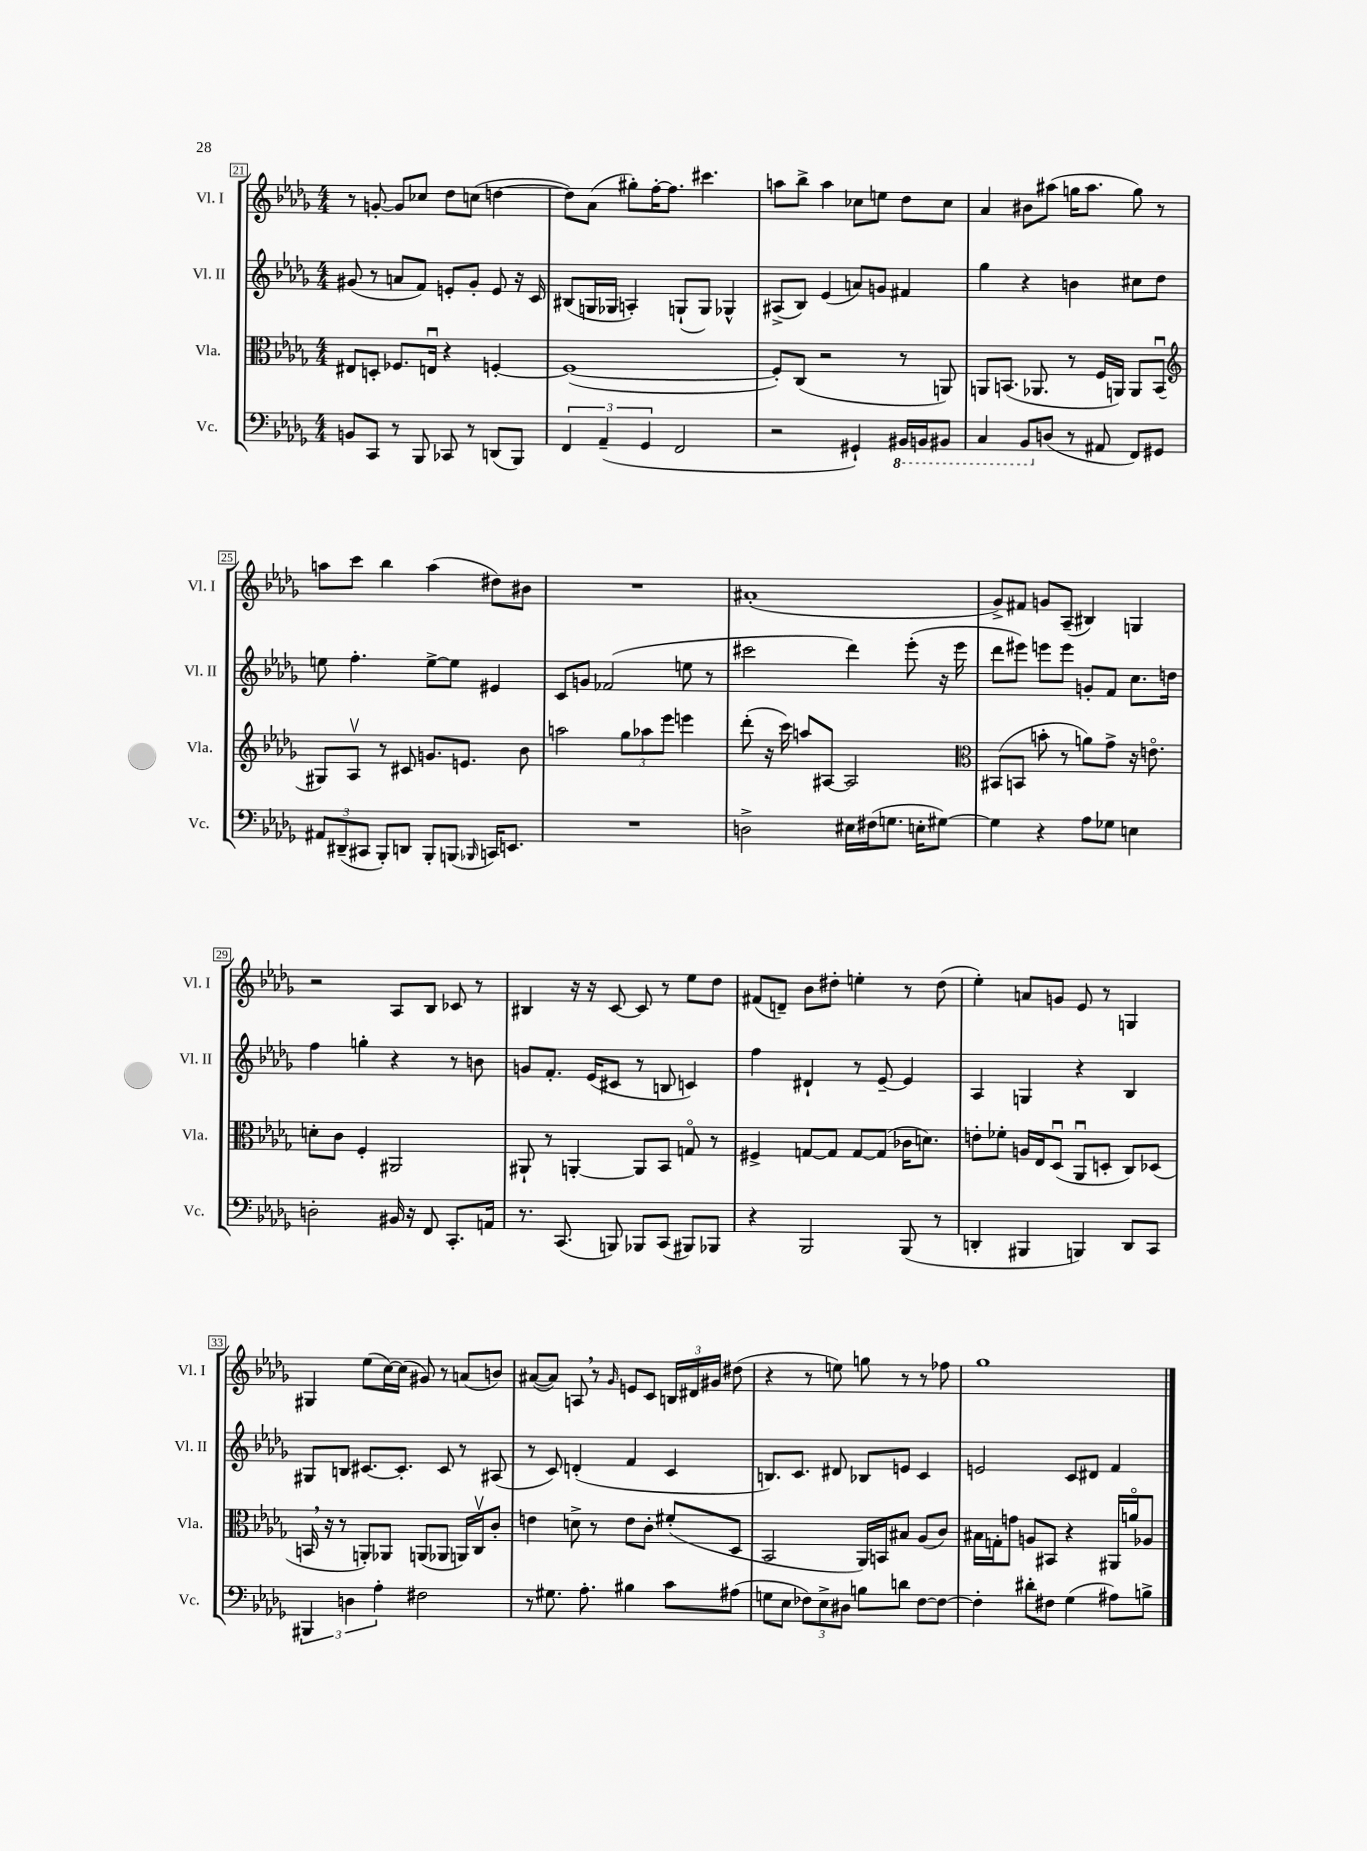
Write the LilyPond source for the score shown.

<<
\new StaffGroup <<
\new Staff = "s0" \with { instrumentName = "Vl. I" shortInstrumentName = "Vl. I" } {
    \clef treble \key des \major \numericTimeSignature \time 4/4
    \autoBeamOff r8 g'8~-. g'8[ ces''8] des''8[ c''8]( d''4~ |
    d''8[) aes'8]( gis''8[-.) f''16~-. f''8.] cis'''4. |
    a''8[ bes''8]-> a''4 ces''8[ e''8] des''8[ ces''8] |
    aes'4 bis'8[ ais''8]( g''16[ ais''8.] g''8) r8 |
    a''8[ c'''8] bes''4 a''4( dis''8[) bis'8] |
    R1 |
    ais'1-.( |
    ges'8[->) fis'8] g'8[ aes8]--( bis4) g4 |
    r2 aes8[ bes8] ces'8 r8 |
    bis4 r16 r16 c'8~ c'8 r8 ees''8[ des''8] |
    fis'8[( d'8]--) bes'8[ dis''8]-. e''4-. r8 dis''8( |
    ees''4-.) a'8[ g'8] ees'8 r8 g4 |
    gis4 ees''8[( c''16~) c''16]( gis'8) r8 a'8[( b'8]) |
    ais'8[~( ais'8]) a8 \breathe r8 \grace { ges'16 } e'8[ c'8] \tuplet 3/2 { b16[ dis'16 gis'16] } dis''8( |
    r4 r8 e''8) g''8 r8 r8 fes''8 |
    ges''1 \bar "|." |
}
\new Staff = "s1" \with { instrumentName = "Vl. II" shortInstrumentName = "Vl. II" } {
    \clef treble \key des \major \numericTimeSignature \time 4/4
    \autoBeamOff gis'8( r8 a'8[ f'8]) e'8[-. gis'8]-. e'8 r16 c'16 |
    bis8[( g16 ges16] a4-.) g8[-!( g8]) ges4-^ |
    ais8[->( bes8]) ees'4( a'8[) g'8] fis'4 |
    ges''4 r4 b'4 cis''8[ des''8] |
    e''8 f''4.-. e''8[~-> e''8] eis'4 |
    c'8[ g'8] fes'2( e''8 r8 |
    cis'''2 des'''4) ees'''8-.( r16 ees'''16 |
    des'''8[ eis'''8]) e'''8[ e'''8] g'8[-. f'8] c''8.[ d''16] |
    f''4 g''4-. r4 r8 b'8 |
    g'8[ f'8.]-. ees'16[( cis'8] r8 b8 c'4) |
    f''4 dis'4-! r8 ees'8~-- ees'4 |
    aes4 g4 r4 bes4 |
    gis8[ b8] cis'8.[~ cis'8.]-. cis'8 r8 ais8( |
    r8 c'8) d'4-.( f'4 c'4 |
    b8.[) c'8.] dis'8 bes8[ e'8] c'4 |
    e'2 c'8[ dis'8] f'4 \bar "|." |
}
\new Staff = "s2" \with { instrumentName = "Vla." shortInstrumentName = "Vla." } {
    \clef alto \key des \major \numericTimeSignature \time 4/4
    \autoBeamOff eis8[ d8]-. fes8.[ e16]\downbow r4 f4~-. |
    f1~( |
    f8[-.) c8]( r2 r8 a,8) |
    a,8[ b,8.]( aes,8. r8 f16[ a,16]) a,8[ b,8]\downbow( |
    \clef treble gis8[) aes8]\upbow r8 cis'8 g'8.[ e'8.] bes'8 |
    a''2 \tuplet 3/2 { ges''8[ aes''8 ees'''8] } e'''4 |
    des'''8-.( r16 c'''16) a''8[ ais8]~ ais2 |
    \clef alto bis,8[( b,8] b'8-. r8 a'8[) ges'8]-> r16 e'8.\flageolet |
    d'8[-. c'8] f4-. ais,2 |
    ais,8-! r8 a,4~-. a,8[ bes,8] g8\flageolet r8 |
    fis4-> g8[~ g8] g8[~ g8]( ces'16[ d'8.]) |
    e'8[-. fes'8]-. a16[ ees16 des8]\downbow( aes,8[\downbow d8]-. c8[) des8]( |
    b,16 \breathe r16 r8 a,8[-.) aes,8] a,8[( aes,8] a,16[) c16\upbow c'8]-. |
    e'4 d'8-> r8 e'8[ c'8]-. fis'8[-.( des8] |
    bes,2 aes,16[) b,16 bis8] aes8[( c'8]) |
    bis16[ g16-. g'8] a8[ bis,8] r4 ais,16[ a'16\flageolet aes8] \bar "|." |
}
\new Staff = "s3" \with { instrumentName = "Vc." shortInstrumentName = "Vc." } {
    \clef bass \key des \major \numericTimeSignature \time 4/4
    \autoBeamOff b,8[ c,8] r8 bes,,8 ces,8 r8 d,8[( bes,,8]) |
    \tuplet 3/2 { f,4 aes,4--( ges,4 } f,2 |
    r2 gis,4-!) \ottava #-1 bis,,16[ b,,16 bis,,8] |
    c,4 bes,,8[ \ottava #0 d8]( r8 ais,8 f,8[) gis,8] |
    \tuplet 3/2 { ais,8[ dis,8--( cis,8] } bes,,8[-.) d,8] bes,,8[-. b,,8]( \grace { bes,,16 } c,16[) e,8.] |
    R1 |
    d2-> eis16[ fis16( g8.] e16[-. gis8]~) |
    gis4 r4 aes8[ ges8] e4 |
    d2-. bis,16 r16 f,8 c,8.[-. a,16] |
    r8. c,8.( b,,8) bes,,8[ c,8]( bis,,8[) bes,,8] |
    r4 bes,,2 bes,,8( r8 |
    d,4-. bis,,4 b,,4) d,8[ c,8] |
    \tuplet 3/2 { bis,,4 d4 aes4-. } fis2 |
    r8 gis8. aes8.-. bis4 c'8[ ais8]( |
    g8[ ees8] \tuplet 3/2 { fes8[) ees8-> dis8] } b8[ d'8] fes8[~ fes8]~ |
    fes4-. dis'8[-. fis8] ges4( ais8[) b8]-> \bar "|." |
}
>>
>>
\layout { \context { \Score currentBarNumber = #21 \override BarNumber.stencil = #(make-stencil-boxer 0.1 0.3 ly:text-interface::print) } }
